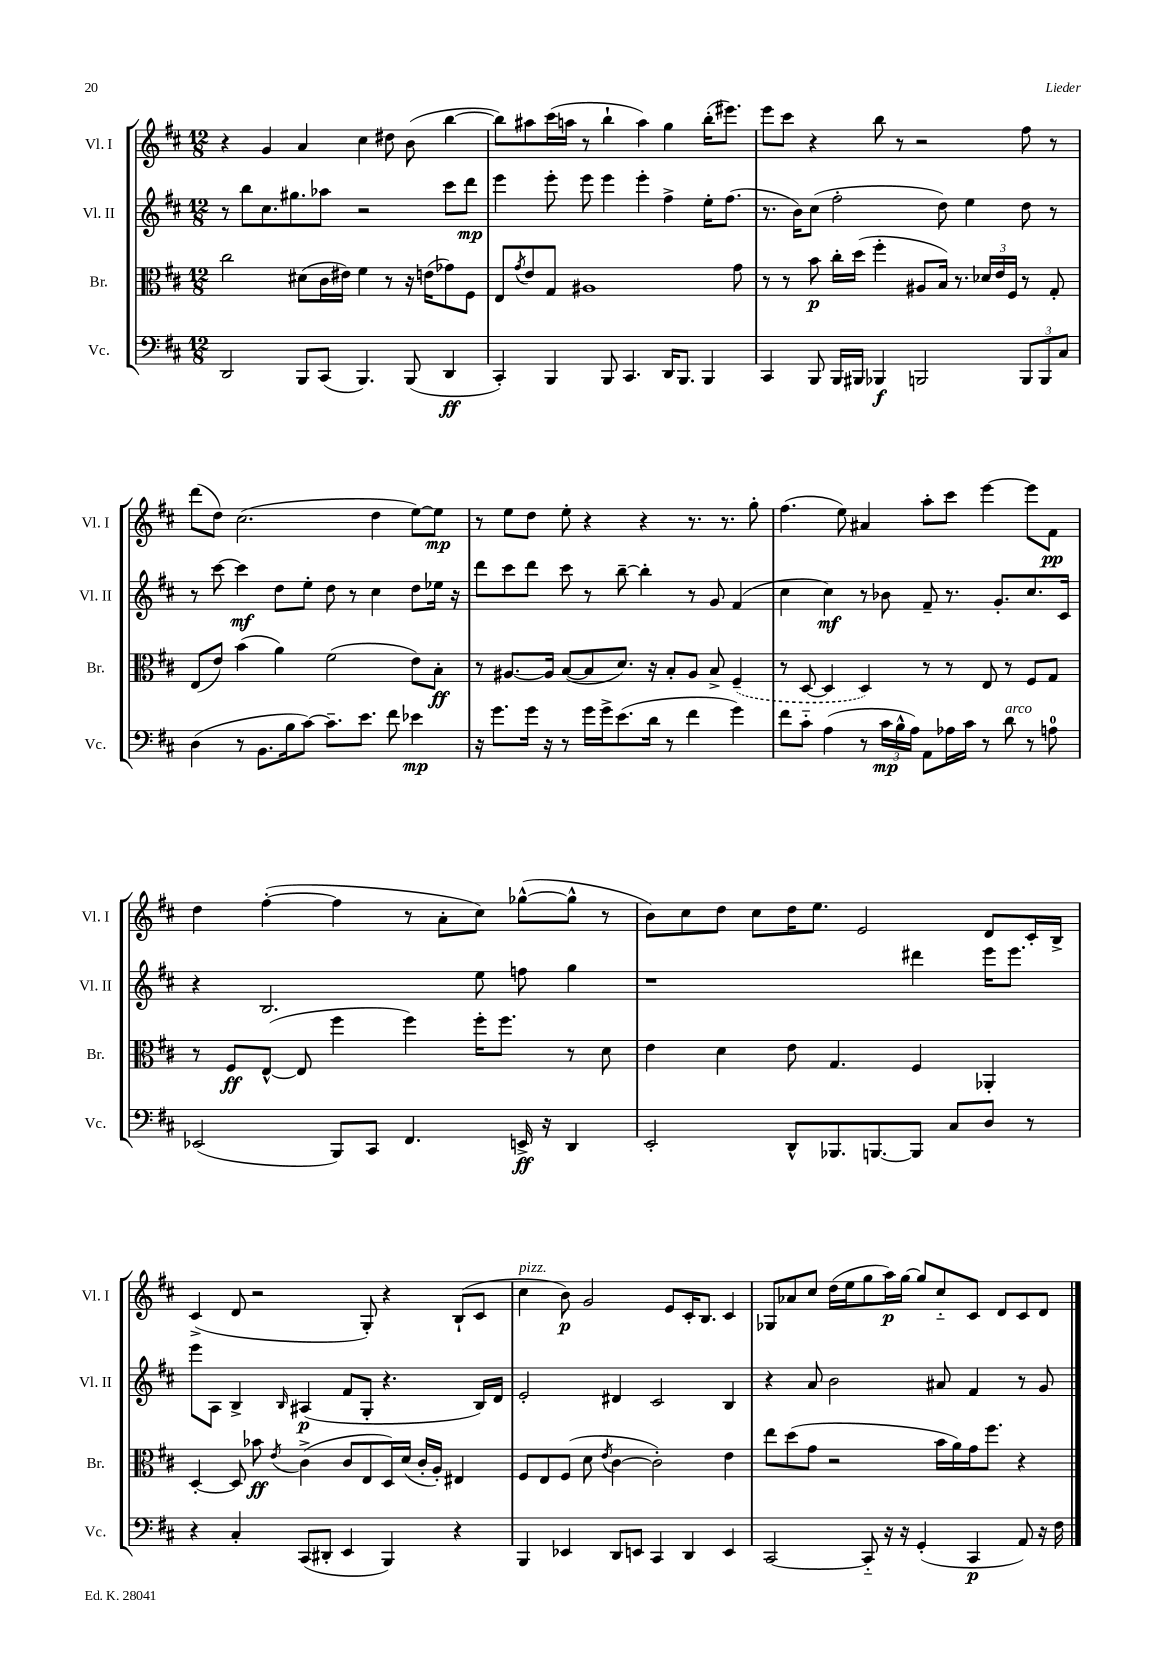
<<
\new StaffGroup <<
\new Staff = "s0" \with { instrumentName = "Vl. I" shortInstrumentName = "Vl. I" } {
    \clef treble \key d \major \numericTimeSignature \time 12/8
    r4 g'4 a'4 cis''4 dis''8 b'8( b''4~ |
    b''8) ais''8 cis'''16( a''16 r8 b''4-! a''4) g''4 b''16-.( eis'''8.) |
    e'''8 cis'''8 r4 b''8 r8 r2 fis''8 r8 |
    d'''8( d''8) cis''2.( d''4 e''8~) e''8\mp |
    r8 e''8 d''8 e''8-. r4 r4 r8. r8. g''8-. |
    fis''4.( e''8) ais'4 a''8-. cis'''8 e'''4~ e'''8 fis'8\pp |
    d''4 fis''4~-.( fis''4 r8 a'8-. cis''8) ges''8~-^( ges''8-^ r8 |
    b'8) cis''8 d''8 cis''8 d''16 e''8. e'2 d'8 cis'16-. b16-> |
    cis'4->( d'8 r2 g8-.) r4 b8-!( cis'8 |
    cis''4^\markup { \italic "pizz." } b'8\p) g'2 e'8 cis'16-. b8. cis'4 |
    ges8 aes'8 cis''8 d''16( e''16 g''8 a''16\p) g''16~ g''8 cis''8-_ cis'8 d'8 cis'8 d'8 \bar "|." |
}
\new Staff = "s1" \with { instrumentName = "Vl. II" shortInstrumentName = "Vl. II" } {
    \clef treble \key d \major \numericTimeSignature \time 12/8
    r8 b''8 cis''8. gis''8. aes''8 r2 cis'''8 d'''8\mp |
    e'''4 e'''8-. e'''8 e'''4 e'''4-. fis''4-> e''16-. fis''8.( |
    r8. b'16) cis''8( fis''2-. d''8) e''4 d''8 r8 |
    r8 cis'''8~ cis'''4\mf d''8 e''8-. d''8 r8 cis''4 d''8 ees''16 r16 |
    d'''8 cis'''8 d'''8 cis'''8 r8 b''8~-- b''4-. r8 g'8 fis'4( |
    cis''4 cis''4\mf) r8 bes'8 fis'8-- r8. g'8.-. cis''8. cis'16 |
    r4 b2. e''8 f''8 g''4 |
    r1 dis'''4 e'''16 e'''8. |
    e'''8 a8 b4-> \grace { b16 } ais4\p( fis'8 g8-. r4. b16) d'16 |
    e'2-. dis'4 cis'2 b4 |
    r4 a'8 b'2 ais'8 fis'4 r8 g'8 \bar "|." |
}
\new Staff = "s2" \with { instrumentName = "Br." shortInstrumentName = "Br." } {
    \clef alto \key d \major \numericTimeSignature \time 12/8
    cis''2 dis'8( cis'16 eis'16) fis'4 r8 r16 e'16( ges'8) fis8 |
    e8 \acciaccatura { g'8 } e'8 g8 ais1 g'8 |
    r8 r8 b'8\p cis''16-. d''16( fis''4-. ais8 b16) r8. \tuplet 3/2 { des'16 e'16 fis16 } r8 g8-. |
    e8( e'8) b'4( a'4) fis'2( e'8) b8-.\ff |
    r8 ais8.~ ais16 b8~( b8 d'8.) r16 b8-. ais8 b8-> \once \slurDashed fis4--( |
    r8 d8~ d4 d4) r8 r8 e8 r8 fis8 g8 |
    r8 fis8\ff e8~-^( e8 fis''4 fis''4) fis''16-. fis''8. r8 d'8 |
    e'4 d'4 e'8 g4. fis4 aes,4-. |
    d4~-. d8 bes'8\ff \acciaccatura { e'8 } cis'4->( cis'8 e8 d16) d'16( cis'16-. a16-.) eis4 |
    fis8 e8 fis8( d'8 \acciaccatura { e'8 } cis'4~ cis'2-.) e'4 |
    e''8 d''8( g'8 r2 b'16 a'16) g'16 fis''8. r4 \bar "|." |
}
\new Staff = "s3" \with { instrumentName = "Vc." shortInstrumentName = "Vc." } {
    \clef bass \key d \major \numericTimeSignature \time 12/8
    d,2 b,,8 cis,8( b,,4.) b,,8( d,4\ff |
    cis,4-.) b,,4 b,,8 cis,4. d,16 b,,8. b,,4 |
    cis,4 b,,8 b,,16 bis,,16 bes,,4\f b,,2 \tuplet 3/2 { b,,8 b,,8 cis8 } |
    d4( r8 b,8. b16 cis'8~) cis'8.-- e'8. fis'8 ees'4\mp |
    r16 g'8. g'16 r16 r8 g'16 g'16-> e'8.( d'16 r8 fis'4 g'4) |
    fis'8 cis'8-_ a4( r8 \tuplet 3/2 { cis'16\mp b16-^ a16) } a,8 aes16 cis'16 r8 d'8^\markup { \italic "arco" } r8 a8-0 |
    ees,2( b,,8) cis,8 fis,4. e,16->\ff r16 d,4 |
    e,2-. d,8-^ bes,,8. b,,8.~ b,,8 cis8 d8 r8 |
    r4 cis4-. cis,8( dis,8-. e,4 b,,4) r4 |
    b,,4 ees,4 d,8 e,8 cis,4 d,4 e,4 |
    cis,2~ cis,8-_ r16 r16 g,4-.( cis,4\p a,8) r16 fis16 \bar "|." |
}
>>
>>
\layout { \context { \Score \remove "Bar_number_engraver" } }
